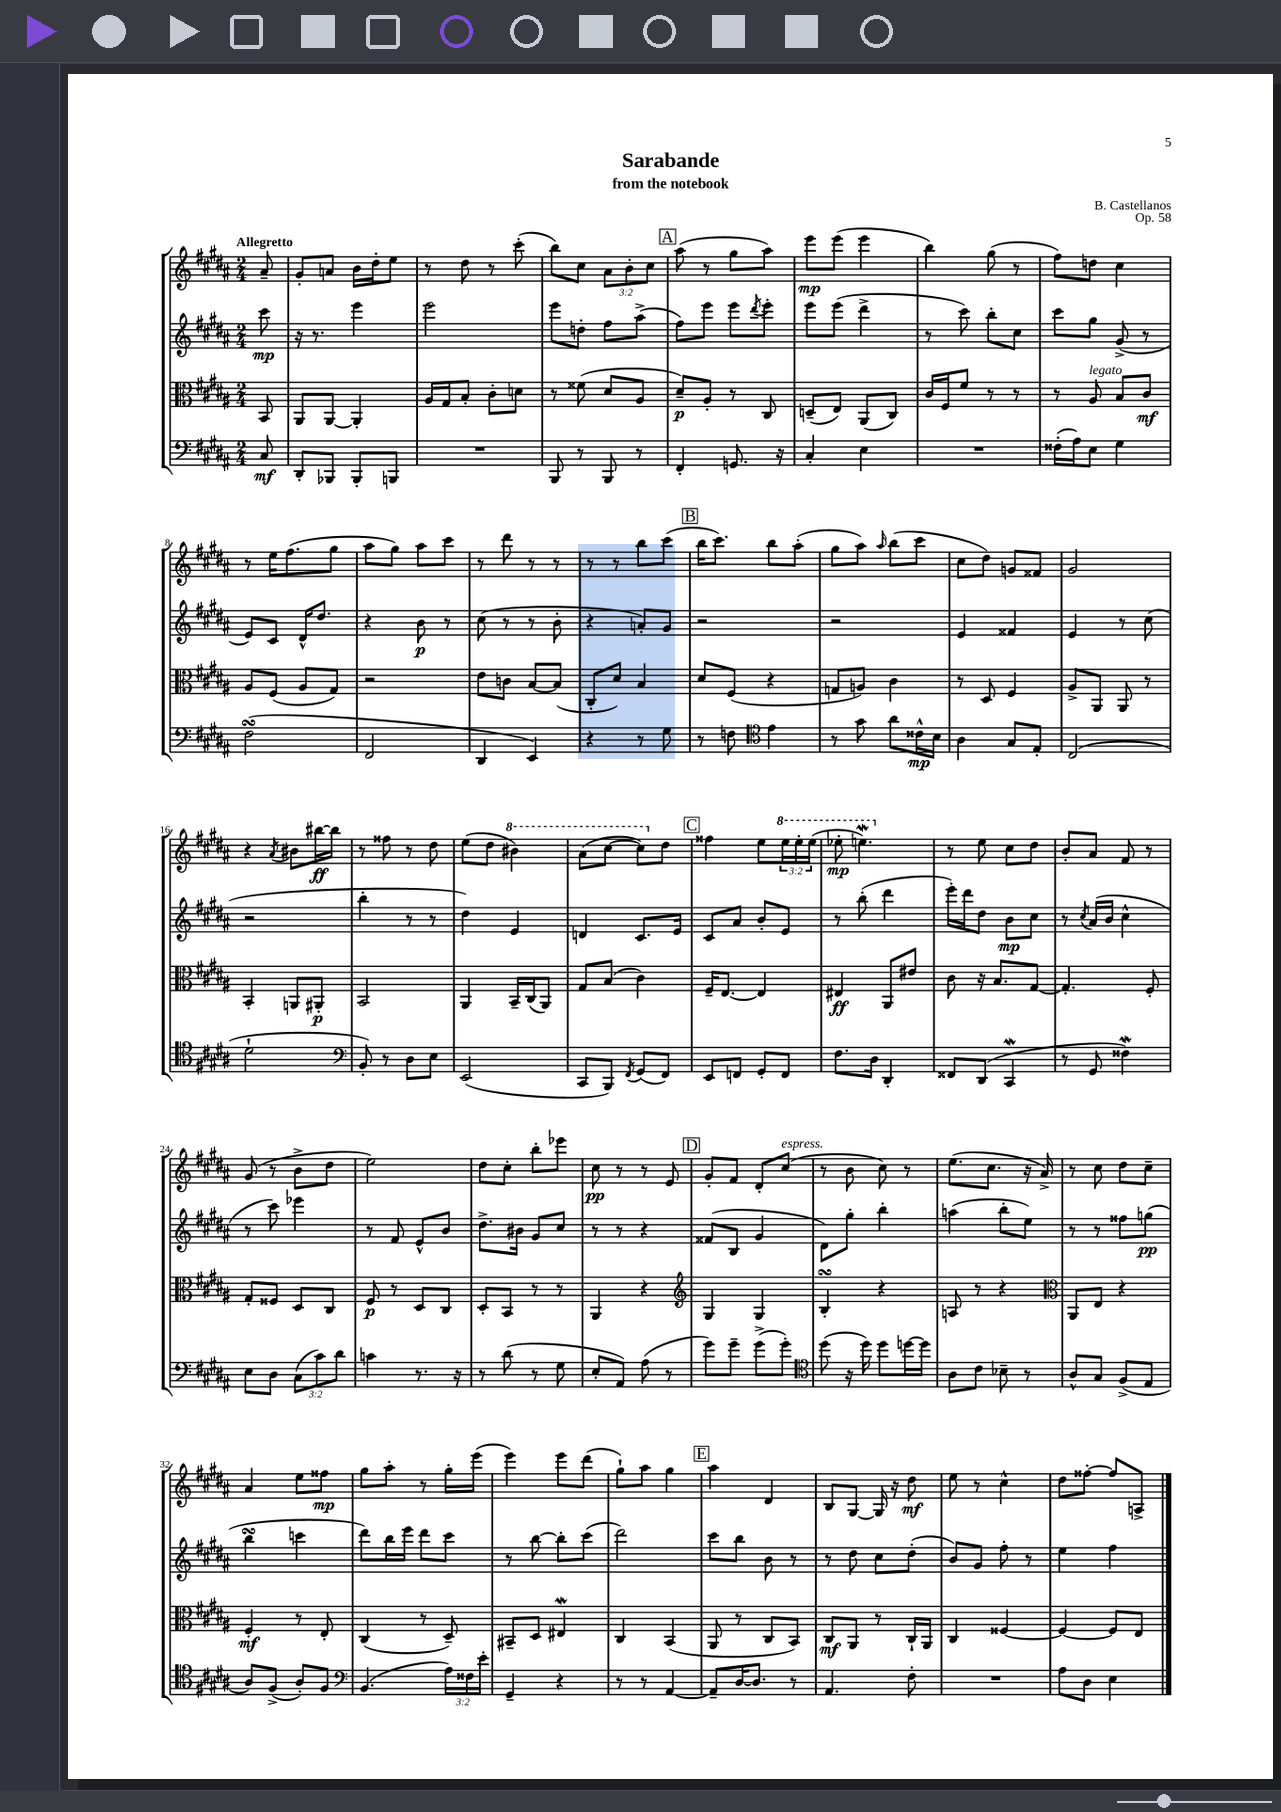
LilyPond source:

\header { title = "Sarabande" composer = "B. Castellanos" subtitle = "from the notebook" opus = "Op. 58" }
<<
\new StaffGroup <<
\new Staff = "s0" {
    \clef treble \key b \major \numericTimeSignature \time 2/4 \override Staff.TupletNumber.text = #tuplet-number::calc-fraction-text \partial 8 \tempo "Allegretto"
    ais'8-- |
    gis'8-. a'8 b'16 dis''16-. e''8 |
    r8 dis''8 r8 cis'''8-.( |
    b''8) cis''8 \tuplet 3/2 { ais'8 b'8-. cis''8 } |
    \mark \markup { \box "A" } ais''8( r8 gis''8 ais''8) |
    e'''8\mp e'''8( e'''4 |
    b''4) gis''8( r8 |
    fis''8) d''8 cis''4 |
    r8 e''16 fis''8.( gis''8 |
    ais''8 gis''8) ais''8 cis'''8 |
    r8 dis'''8 r8 r8 |
    r8 r8 b''8 cis'''8( |
    \mark \markup { \box "B" } b''16 cis'''8.) b''8 ais''8-.( |
    gis''8 ais''8) \grace { ais''16 } b''8( cis'''8 |
    cis''8 dis''8) g'8 fisis'8 |
    gis'2 |
    r4 \acciaccatura { ais'8 } bis'8 bis''16~\ff bis''16 |
    r8 fisis''8 r8 dis''8 |
    e''8( dis''8 \ottava #1 bis''4) |
    ais''8( cis'''8~ cis'''8) \ottava #0 dis''8 |
    \mark \markup { \box "C" } fisis''4 e''8 \tuplet 3/2 { \ottava #1 e'''16 e'''16-. e'''16( } |
    ees'''8-.\mp e'''4.\mordent) \ottava #0 |
    r8 e''8 cis''8 dis''8 |
    b'8-. ais'8 fis'8 r8 |
    gis'8( r8 b'8-> dis''8 |
    e''2) |
    dis''8 cis''8-. b''8-. ees'''8 |
    cis''8\pp r8 r8 e'8 |
    \mark \markup { \box "D" } gis'8-. fis'8 dis'8-. cis''8^\markup { \italic "espress." }( |
    r8 b'8 cis''8) r8 |
    e''8.( cis''8. r16 ais'16->) |
    r8 cis''8 dis''8 cis''8-- |
    ais'4 e''8 fisis''8\mp |
    gis''8 ais''8-. r8 gis''16-. e'''16( |
    e'''4) e'''8 dis'''8( |
    gis''8-!) ais''8 gis''4 |
    \mark \markup { \box "E" } ais''4 dis'4 |
    b8 gis8~ gis16 r16 dis''8\mf |
    e''8 r8 cis''4-^ |
    dis''8 fisis''8~-. fisis''8 a8-> \bar "|." |
}
\new Staff = "s1" {
    \clef treble \key b \major \numericTimeSignature \time 2/4 \partial 8
    cis'''8\mp |
    r16 r8. e'''4 |
    e'''2 |
    e'''8 d''8-. fis''8 ais''8->( |
    \mark \markup { \box "A" } fis''8) e'''8 e'''8 \acciaccatura { dis'''8 } e'''8-. |
    e'''8 e'''8( dis'''4-> |
    r8 cis'''8) b''8-. cis''8 |
    cis'''8 gis''8 gis'8->( r8 |
    e'8) cis'8 dis'16-^ dis''8. |
    r4 b'8\p r8 |
    cis''8( r8 r8 b'8-. |
    r4 a'8-.) gis'8 |
    \mark \markup { \box "B" } r2 |
    r2 |
    e'4 fisis'4 |
    e'4 r8 cis''8( |
    r2 |
    b''4-. r8 r8 |
    dis''4) e'4 |
    d'4 cis'8. e'16 |
    \mark \markup { \box "C" } cis'8 ais'8 b'8-. e'8 |
    r8 b''8-.( dis'''4 |
    e'''16-.) dis'''16 dis''8 b'8\mp cis''8 |
    r8 \acciaccatura { cis''8 } ais'16( b'16 cis''4-^ |
    r8 cis'''8) ees'''4 |
    r8 fis'8 e'8-^ b'8 |
    dis''8.-> bis'16 gis'8 cis''8 |
    r8 r8 r4 |
    \mark \markup { \box "D" } fisis'8( b8 gis'4 |
    dis'8) gis''8-. b''4-. |
    a''4( b''8-. e''8) |
    r8 r8 fisis''8 g''8\pp( |
    b''4\turn c'''4 |
    dis'''8) b''16 e'''16 dis'''8 cis'''8 |
    r8 b''8~ b''8-. cis'''8( |
    dis'''2) |
    \mark \markup { \box "E" } cis'''8 b''8 b'8 r8 |
    r8 dis''8 cis''8 dis''8-.( |
    b'8) gis'8 fis''8-. r8 |
    e''4 fis''4 \bar "|." |
}
\new Staff = "s2" {
    \clef alto \key b \major \numericTimeSignature \time 2/4 \partial 8
    b,8 |
    ais,8 ais,8~ ais,4-. |
    ais16 gis16 b8-. cis'8-. d'8 |
    r8 fisis'8( dis'8 ais8 |
    \mark \markup { \box "A" } dis'8--\p) ais8-. r8 cis8 |
    d8--( e8) ais,8( cis8) |
    cis'16 fis16 fis'8 r8 r8 |
    r8 ais8^\markup { \italic "legato" } b8 cis'8\mf |
    ais8 fis8( ais8 gis8) |
    r2 |
    e'8 c'8 b8~ b8( |
    cis8-. dis'8) b4 |
    \mark \markup { \box "B" } dis'8 fis8( r4 |
    g8 a8) cis'4 |
    r8 dis8 fis4 |
    ais8-> ais,8 ais,8 r8 |
    b,4-. a,8 ais,8-.\p |
    b,2 |
    ais,4 b,16-- cis16( ais,8) |
    gis8 b8( cis'4) |
    \mark \markup { \box "C" } fis16-- e8.~ e4 |
    eis4\ff ais,8 eis'8 |
    cis'8 r16 b8. gis8~ |
    gis4.-. fis8-. |
    gis8-. fisis8 dis8 cis8 |
    fis8\p r8 dis8 cis8 |
    dis8-. b,8 r8 r8 |
    ais,4 r4 |
    \mark \markup { \box "D" } \clef treble gis4 gis4 |
    b4-.\turn r4 |
    a8 r8 r4 |
    \clef alto ais,8 e8 r4 |
    fis4-.\mf r8 e8-. |
    cis4( r8 dis8--) |
    bis,8-- dis8 eis4\mordent |
    cis4 b,4( |
    \mark \markup { \box "E" } ais,8 r8 cis8 b,8) |
    cis8\mf ais,8 r8 cis16-! ais,16 |
    cis4 fisis4~ |
    fisis4~ fisis8 e8 \bar "|." |
}
\new Staff = "s3" {
    \clef bass \key b \major \numericTimeSignature \time 2/4 \override Staff.TupletNumber.text = #tuplet-number::calc-fraction-text \partial 8
    cis8\mf |
    dis,8-. bes,,8 bes,,8-. b,,8 |
    R2 |
    b,,8 r8 b,,8 r8 |
    \mark \markup { \box "A" } fis,4-. g,8. r16 |
    cis4-. e4 |
    R2 |
    fisis16-.( ais16) e8 gis4 |
    fis2\turn( |
    fis,2 |
    dis,4 e,4) |
    r4 r8 gis8 |
    \mark \markup { \box "B" } r8 f8 \clef tenor e'4 |
    r8 gis'8 ais'8 cisis'16-^\mp b16 |
    ais4 gis8 e8-. |
    cis2( |
    dis'2-! |
    \clef bass b,8-.) r8 dis8 e8 |
    e,2( |
    cis,8 b,,8) \acciaccatura { fis,8 } gis,8( fis,8) |
    \mark \markup { \box "C" } e,8 f,8 gis,8-. f,8 |
    fis8. dis16 dis,4-. |
    fisis,8 dis,8( cis,4\mordent |
    r8 gis,8 fisis4\mordent) |
    e8 dis8 \tuplet 3/2 { cis8( cis'8) dis'8 } |
    c'4 r8. r16 |
    r8 dis'8( r8 gis8 |
    e8-. ais,8) ais8( r8 |
    \mark \markup { \box "D" } gis'8) gis'8-- gis'8->( gis'8-.) |
    \clef tenor dis''8( r16 dis''16) dis''8 d''16~ d''16 |
    ais8 cis'8 bes8-- r8 |
    ais8-^ gis8 fis8->( e8 |
    ais8) fis8->( ais8-.) fis8 |
    \clef bass b,4.( \tuplet 3/2 { ais16) fisis16 e'16-. } |
    gis,4-- r4 |
    r8 r8 ais,4~ |
    \mark \markup { \box "E" } ais,8-- dis16~ dis8. r8 |
    ais,4. fis8-. |
    R2 |
    ais8 dis8 e4 \bar "|." |
}
>>
>>
